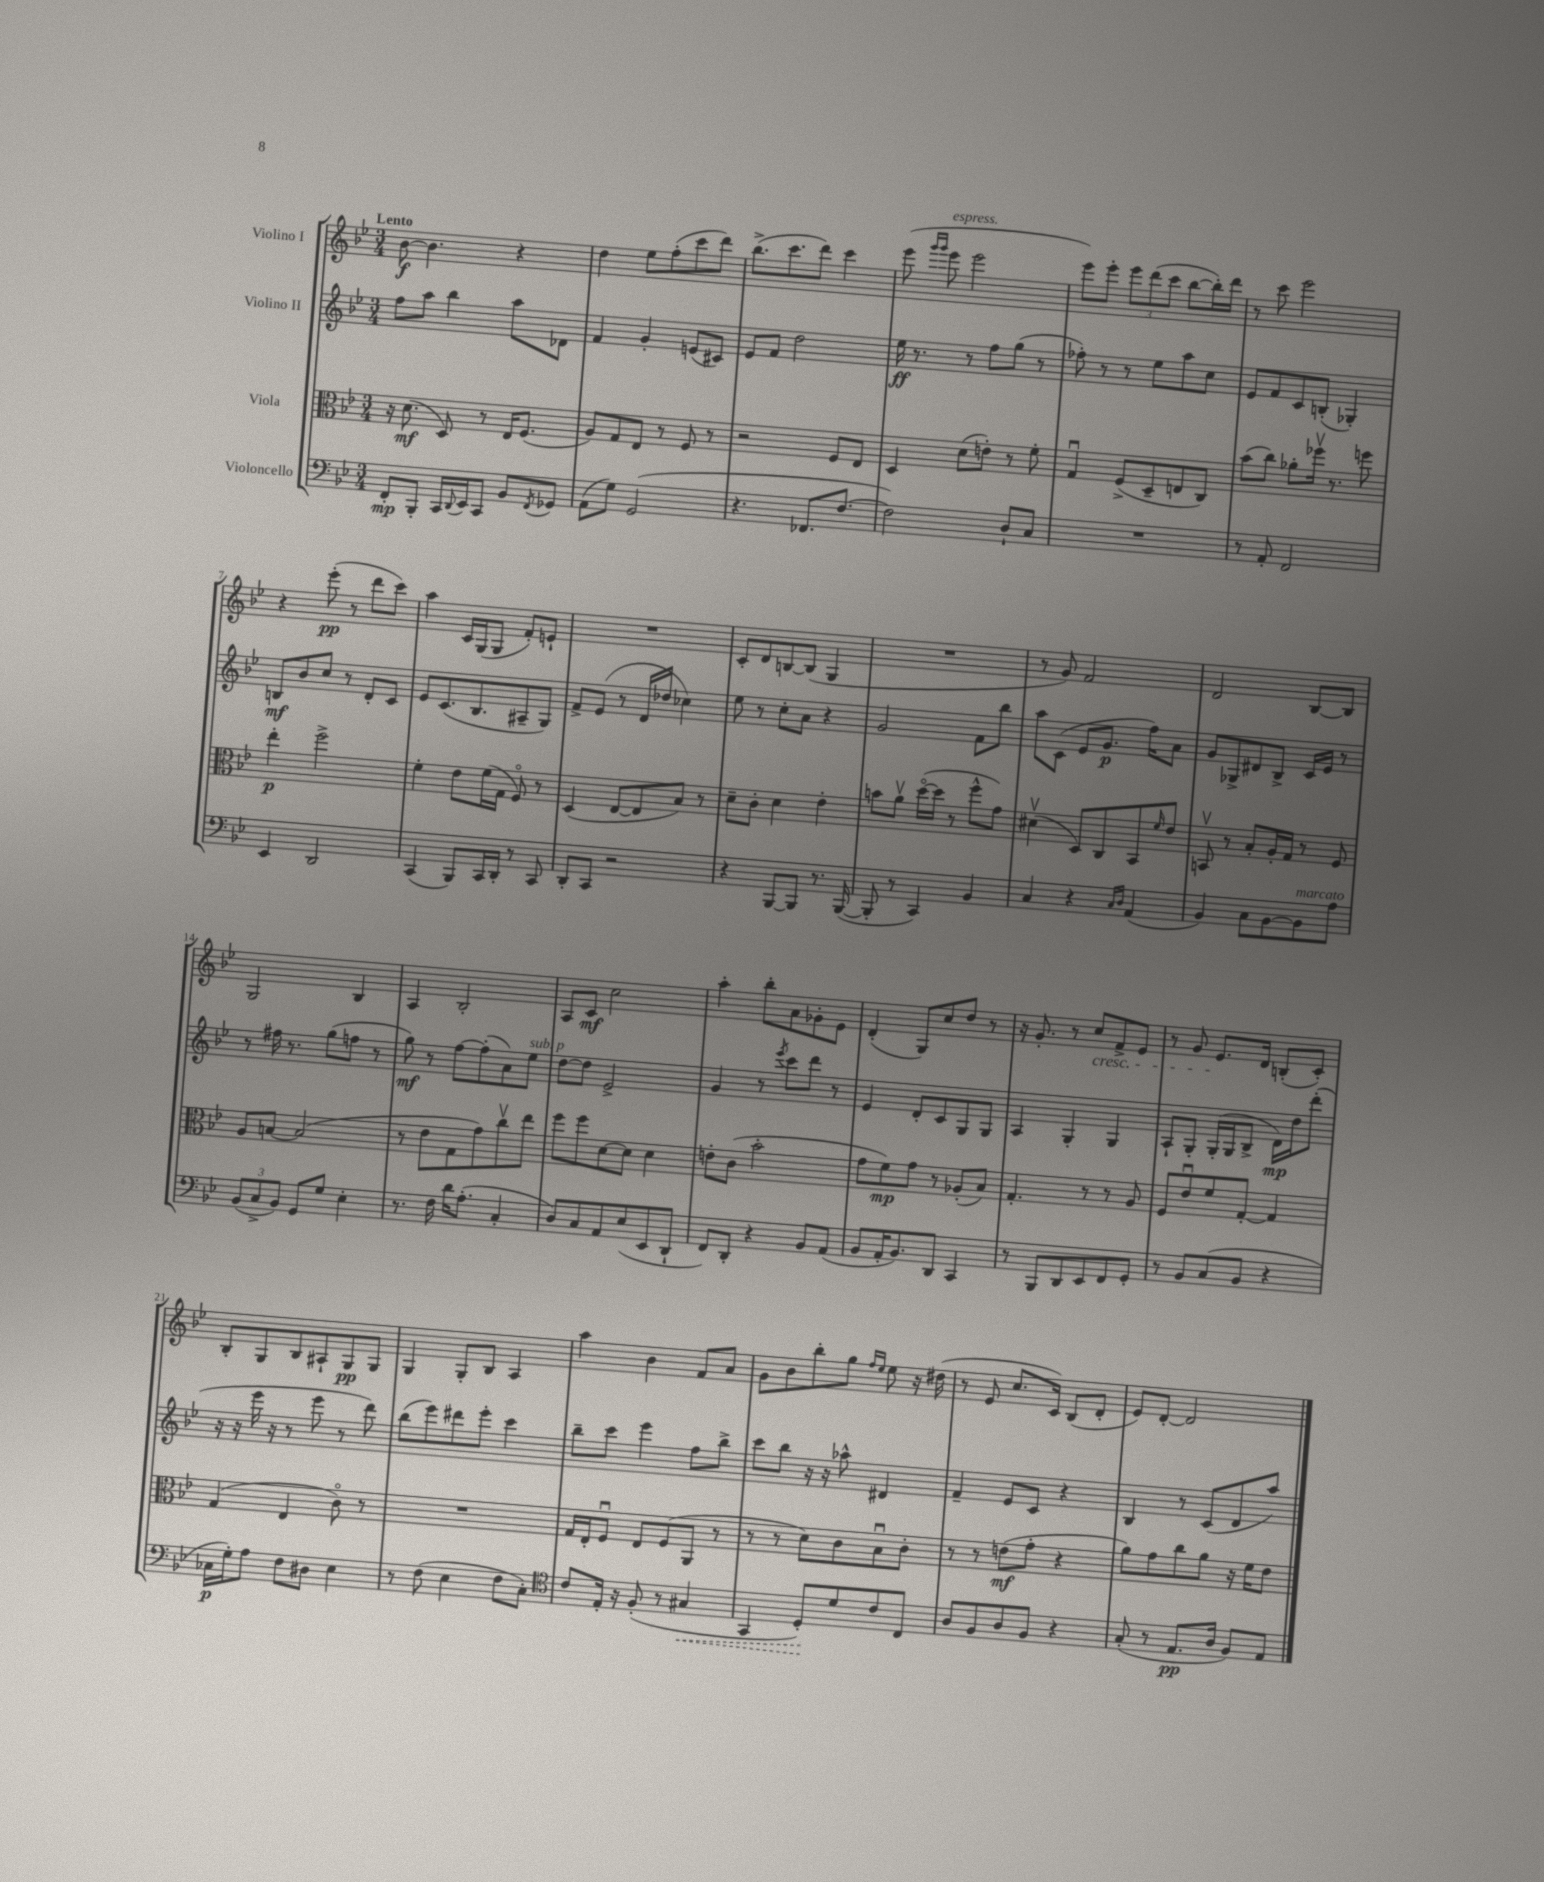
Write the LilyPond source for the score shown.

<<
\new StaffGroup <<
\new Staff = "s0" \with { instrumentName = "Violino I" } {
    \clef treble \key bes \major \numericTimeSignature \time 3/4 \tempo "Lento"
    bes'8~\f bes'4. r4 |
    d''4 ees''8 f''8-.( c'''8 d'''8) |
    bes''8.->( c'''8. d'''8) c'''4 |
    ees'''8( \grace { g'''16 g'''16 } ees'''8^\markup { \italic "espress." } ees'''2 |
    ees'''8) ees'''8-. \tuplet 3/2 { ees'''8 d'''8( c'''8 } bes''8~ bes''16-.) d'''16 |
    r8 c'''8 ees'''2 |
    r4 ees'''8-.\pp( r8 d'''8 c'''8) |
    a''4 c'16 g16( g8 f'8-.) e'8-! |
    R2. |
    c'8-. d'8 b8~ b8( g4 |
    R2. |
    r8 g'8) f'2 |
    d'2 bes8~ bes8 |
    g2 bes4 |
    a4 bes2-. |
    a8 c'8\mf c''2 |
    a''4-. bes''8-. a'8 ges'8-. ees'8 |
    d'4-.( g8) c''8 d''8 r8 |
    r16 g'8.-. r8 c''8\cresc f'8-> ees'8 |
    r8 g'8 ees'8.\! d'16 b8-.( c'8-.) |
    bes8-. g8 bes8 ais8-! g8\pp g8 |
    g4 g8-. bes8 a4 |
    a''4 bes'4 f'8 a'8 |
    g'8 bes'8 bes''8-. g''8 \grace { f''16 ees''16 } ees''8 r16 dis''16( |
    r8 ees'8 c''8. c'16) bes8( d'8-. |
    ees'8) d'8~-. d'2 \bar "|." |
}
\new Staff = "s1" \with { instrumentName = "Violino II" } {
    \clef treble \key bes \major \numericTimeSignature \time 3/4
    f''8 a''8 bes''4 a''8 des'8 |
    f'4 g'4-. e'8( cis'8) |
    ees'8 f'8 d''2 |
    ees''16\ff r8. r8 f''8 g''8( r8 |
    fes''8-.) r8 r8 ees''8 a''8 c''8 |
    ees'8 f'8 c'8 b8-.( ges4-.) |
    b8\mf bes'8 c''8 r8 d'8-. c'8 |
    ees'8 c'8.( bes8. ais8-- g8) |
    f'8-> ees'8( r8 d'16 des''16 ces''4) |
    ees''8 r8 c''8-. a'8 r4 |
    g'2 f'8 bes''8 |
    a''8 c'8( ees'8 g'8.\p f''16) a'8 |
    g'8 ges8-> dis'8 bes8-> c'16 ees'16 r8 |
    r8 fis''16 r8. g''8( f''8 r8 |
    g''8\mf) r8 f''8~ f''8-.( a'8) ees''8^\markup { \italic "sub. p" } |
    d''8~ d''8 ees'2-> |
    g'4 r8 \acciaccatura { ees'''8 } c'''8 d'''8 r8 |
    ees'4 d'8-. c'8 g8 g8 |
    a4 g4-. g4 |
    a8-! g8-. g16-.( g16 bes8-> d'16\mp) d''16 d'''8-.( |
    r16 r16 ees'''16 r16 r8 ees'''8 r8 d'''8) |
    bes''8( ees'''8) dis'''8 ees'''8-. c'''4 |
    bes''8-- c'''8 ees'''4 f''8 bes''8-> |
    c'''8 bes''8 r16 r16 aes''8-^ dis'4 |
    f'4-- ees'8 c'8 r4 |
    bes4 r8 c'8( d'8 a''8) \bar "|." |
}
\new Staff = "s2" \with { instrumentName = "Viola" } {
    \clef alto \key bes \major \numericTimeSignature \time 3/4
    r16 d'8.\mf( d8) r8 ees16 f8.( |
    a8) g8 ees8 r8 f8 r8 |
    r2 f8 ees8 |
    d4 d'8( e'8-.) r8 f'8-. |
    g4\downbow f8->( d8-- e8 c8) |
    bes'8( c''8) aes'8-. fes''16\upbow r8. f''8 |
    ees''4-.\p f''2-> |
    f'4-. ees'8 f'16( g16 f8\flageolet) r8 |
    d4( ees8~ ees8 bes8) r8 |
    d'8-- c'8-. d'4 ees'4-. |
    b'8 a'8\upbow d''16~\flageolet( d''16 r8 f''8-^ g'8) |
    dis'4\upbow( d8) c8 bes,8 \grace { f'16 } ees'8 |
    b,8\upbow r8 bes8-. a16-. g16 r8 f8 |
    a8 b8~ b2( |
    r8 ees'8 g8 g'8) c''8\upbow ees''8 |
    f''8 f''8 d'8~ d'8 d'4 |
    e'8-. c'8( bes'2-. |
    g'8 f'8\mp) g'8 r8 aes8-.( bes8) |
    g4.-. r8 r8 a8 |
    f8 ees'8\downbow f'8 g8~-. g4 |
    g4( ees4 c'8\flageolet) r8 |
    R2. |
    g16 ees16-. f8\downbow ees8 f8( a,8 r8 |
    r8 r8 d'8) c'8 bes8\downbow c'8-. |
    r8 r8 e'8\mf( g'8-. r4 |
    a'8) g'8 c''8 a'8 r16 f'16 ees'8 \bar "|." |
}
\new Staff = "s3" \with { instrumentName = "Violoncello" } {
    \clef bass \key bes \major \numericTimeSignature \time 3/4
    f,8-.\mp bes,,8-. c,16 \appoggiatura { d,8 } ees,16 c,8 bes,8 \acciaccatura { f,8 } ges,8 |
    a,8( g8) g,2( |
    r4. fes,8. f8.~ |
    f2) d8-! c8 |
    R2. |
    r8 a,8-. f,2 |
    ees,4 d,2 |
    c,4( bes,,8) c,16 d,16-. r8 c,8 |
    d,8-. c,8 r2 |
    r4 bes,,8~ bes,,8 r8. bes,,16~( |
    bes,,8-. r8 c,4) bes,4 |
    c4 r4 \grace { c16 d16 } a,4( |
    bes,4) c8 bes,8~ bes,8^\markup { \italic "marcato" } a8 |
    \tuplet 3/2 { bes,8( c8-> bes,8) } g,8 g8 ees4-. |
    r8. f16 d'16 a8.-.( c4-. |
    d8) c8 a,8 ees8( ees,8 d,8-! |
    f,8) d,8-. r4 bes,8 a,8( |
    bes,8 a,16-. bes,8.) d,8 c,4 |
    r8 bes,,8 d,8 ees,8 f,8 g,8-. |
    r8 bes,8 c8( bes,8 r4 |
    ces16\p g16-.) a8 f8 dis8 ees4 |
    r8 f8( ees4 f8 c8-.) |
    \clef tenor c'8 ees16-. r16 f8-.( r8 \once \override Hairpin.style = #'dashed-line gis4\< |
    g,4 d8-.\!) d'8 c'8 c8 |
    a8 f8 a8 f8 r4 |
    g8-.( r8 ees8.\pp a16 f8) ees8 \bar "|." |
}
>>
>>
